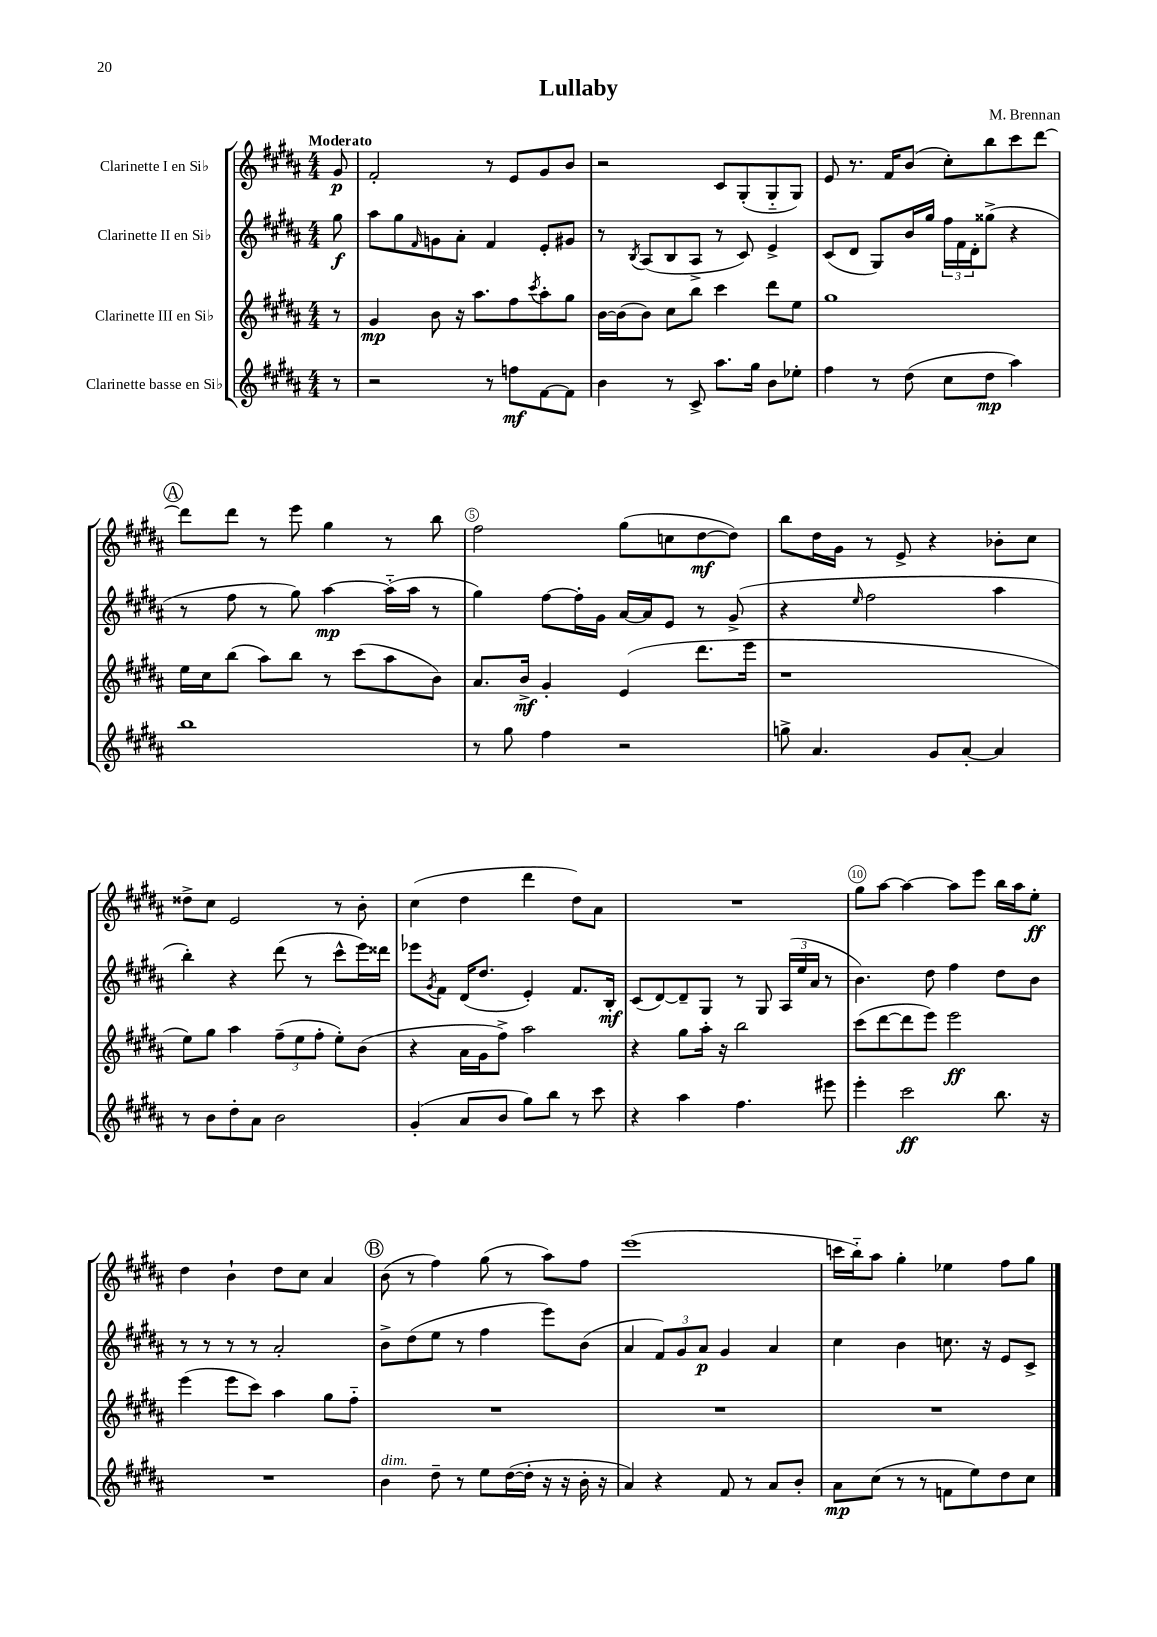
\header { title = "Lullaby" composer = "M. Brennan" }
<<
\new StaffGroup <<
\new Staff = "s0" \with { instrumentName = "Clarinette I en Sib" } {
    \clef treble \key b \major \numericTimeSignature \time 4/4 \partial 8 \tempo "Moderato"
    gis'8\p |
    fis'2-. r8 e'8 gis'8 b'8 |
    r2 cis'8 gis8-.( gis8-_ gis8) |
    e'8 r8. fis'16 b'8( cis''8-.) b''8 cis'''8 dis'''8~ |
    \mark \markup { \circle "A" } dis'''8 dis'''8 r8 e'''8 gis''4 r8 b''8 |
    fis''2 gis''8( c''8 dis''8~\mf dis''8) |
    b''8 dis''16 gis'16 r8 e'8-> r4 bes'8-. cis''8 |
    disis''8-> cis''8 e'2 r8 b'8-. |
    cis''4( dis''4 dis'''4 dis''8) ais'8 |
    R1 |
    gis''8 ais''8~ ais''4~ ais''8 e'''8 b''16 ais''16 e''8-.\ff |
    dis''4 b'4-! dis''8 cis''8 ais'4 |
    \mark \markup { \circle "B" } b'8( r8 fis''4) gis''8( r8 ais''8) fis''8 |
    e'''1( |
    c'''16 b''16-_) ais''8 gis''4-. ees''4 fis''8 gis''8 \bar "|." |
}
\new Staff = "s1" \with { instrumentName = "Clarinette II en Sib" } {
    \clef treble \key b \major \numericTimeSignature \time 4/4 \partial 8
    gis''8\f |
    ais''8 gis''8 \grace { fis'16 } g'8 ais'8-. fis'4 e'8-. gis'8 |
    r8 \acciaccatura { b8 } ais8( b8 ais8-> r8 cis'8) e'4-> |
    cis'8( dis'8 gis8) b'16 gis''16 \tuplet 3/2 { fis''16 fis'16 dis'16-. } gisis''8->( r4 |
    \mark \markup { \circle "A" } r8 fis''8 r8 gis''8) ais''4~\mp ais''16-_( ais''16 r8 |
    gis''4) fis''8~ fis''16-. gis'16 ais'16~ ais'16 e'8 r8 gis'8->( |
    r4 \grace { e''16 } fis''2 ais''4 |
    b''4-.) r4 dis'''8( r8 cis'''8-^ e'''16) disis'''16 |
    ees'''8 \acciaccatura { gis'8 } fis'8 dis'16( dis''8. e'4-.) fis'8. b16-.\mf |
    cis'8( dis'8~) dis'8-- gis8 r8 gis8 \tuplet 3/2 { ais16( e''16 ais'16 } r8 |
    b'4.) dis''8 fis''4 dis''8 b'8 |
    r8 r8 r8 r8 ais'2-. |
    \mark \markup { \circle "B" } b'8-> dis''8( e''8 r8 fis''4 e'''8) b'8( |
    ais'4 \tuplet 3/2 { fis'8) gis'8 ais'8\p } gis'4 ais'4 |
    cis''4 b'4 c''8. r16 e'8 cis'8-> \bar "|." |
}
\new Staff = "s2" \with { instrumentName = "Clarinette III en Sib" } {
    \clef treble \key b \major \numericTimeSignature \time 4/4 \partial 8
    r8 |
    gis'4\mp b'8 r16 ais''8. fis''8 \acciaccatura { cis'''8 } ais''8-. gis''8 |
    b'16~ b'16( b'8) cis''8 b''8 cis'''4 dis'''8 e''8 |
    gis''1 |
    \mark \markup { \circle "A" } e''16 cis''16 b''8( ais''8) b''8 r8 cis'''8( ais''8 b'8) |
    ais'8. b'16->\mf gis'4-. e'4( dis'''8. e'''16 |
    r1 |
    e''8) gis''8 ais''4 \tuplet 3/2 { fis''8--( e''8 fis''8-. } e''8-.) b'8( |
    r4 ais'16 gis'16 fis''8->) ais''2 |
    r4 gis''8 ais''16-. r16 b''2 |
    cis'''8( dis'''8~ dis'''8 e'''8) e'''2\ff |
    e'''4( e'''8 cis'''8) ais''4 gis''8 fis''8-_ |
    \mark \markup { \circle "B" } R1 |
    R1 |
    R1 \bar "|." |
}
\new Staff = "s3" \with { instrumentName = "Clarinette basse en Sib" } {
    \clef treble \key b \major \numericTimeSignature \time 4/4 \partial 8
    r8 |
    r2 r8 f''8\mf fis'8~ fis'8 |
    b'4 r8 cis'8-> ais''8. gis''16 b'8 ees''8-. |
    fis''4 r8 dis''8( cis''8 dis''8\mp ais''4) |
    \mark \markup { \circle "A" } b''1 |
    r8 gis''8 fis''4 r2 |
    g''8-> ais'4. gis'8 ais'8~-. ais'4 |
    r8 b'8 dis''8-. ais'8 b'2 |
    gis'4-.( ais'8 b'8 gis''8) b''8 r8 cis'''8 |
    r4 ais''4 fis''4. eis'''8 |
    e'''4-. cis'''2\ff b''8. r16 |
    R1 |
    \mark \markup { \circle "B" } b'4^\markup { \italic "dim." } dis''8-- r8 e''8 dis''16~( dis''16-. r16 r16 b'16-. r16 |
    ais'4) r4 fis'8 r8 ais'8 b'8-. |
    ais'8\mp cis''8( r8 r8 f'8 e''8) dis''8 cis''8 \bar "|." |
}
>>
>>
\layout { \context { \Score \override BarNumber.break-visibility = ##(#f #t #t) barNumberVisibility = #(every-nth-bar-number-visible 5) \override BarNumber.stencil = #(make-stencil-circler 0.1 0.3 ly:text-interface::print) } }
